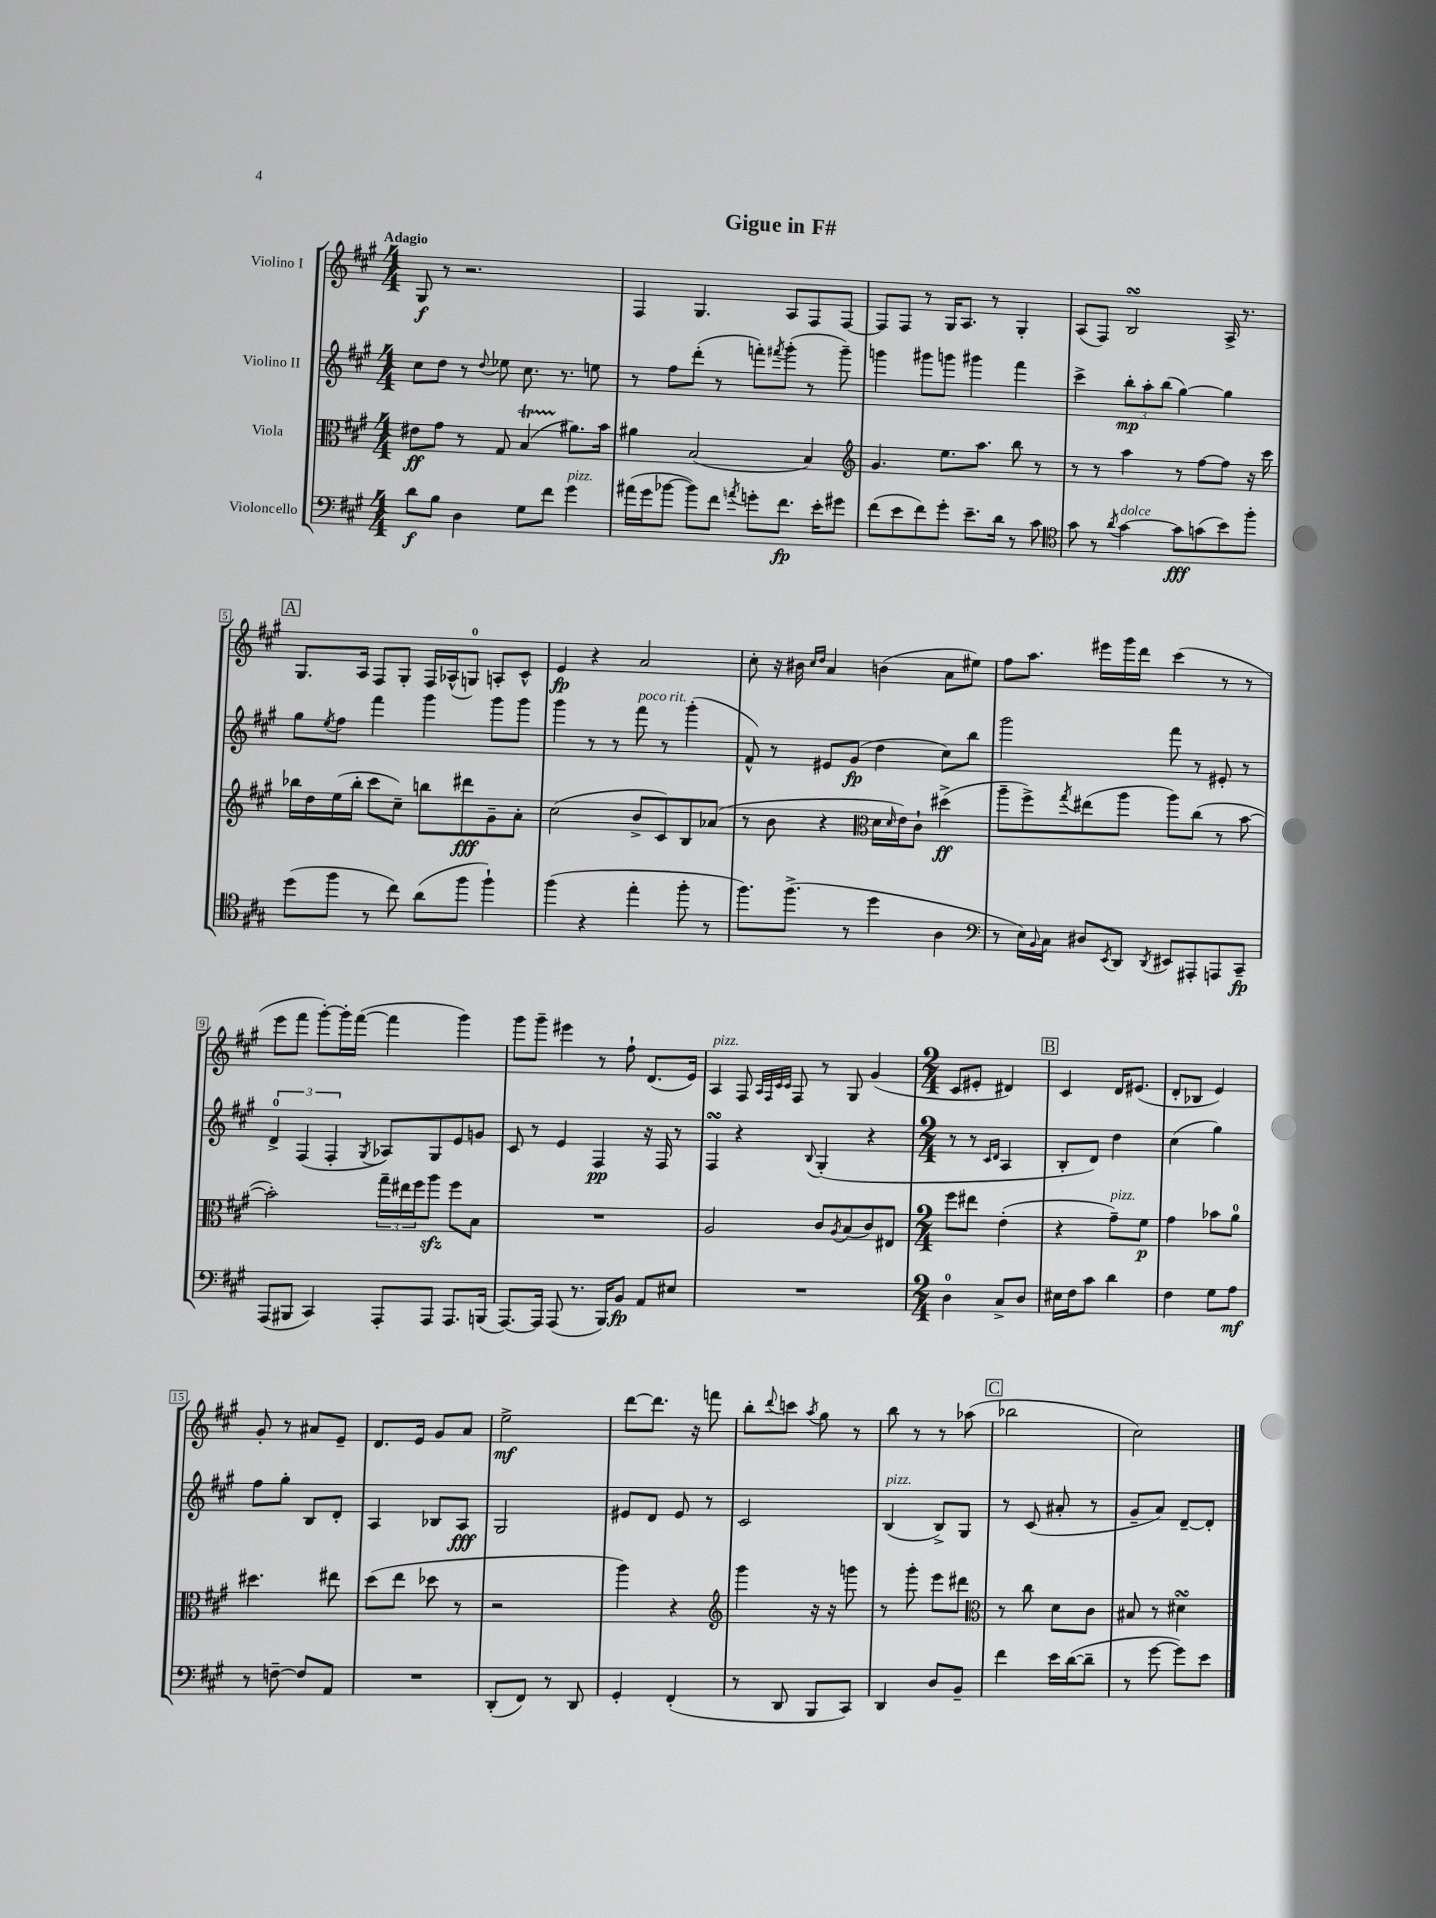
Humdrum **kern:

**kern	**dynam	**kern	**dynam	**kern	**dynam	**kern	**dynam
*part4	*part4	*part3	*part3	*part2	*part2	*part1	*part1
*staff4	*staff4	*staff3	*staff3	*staff2	*staff2	*staff1	*staff1
*I"Violoncello	*	*I"Viola	*	*I"Violino II	*	*I"Violino I	*
*clefF4	*	*clefC3	*	*clefG2	*	*clefG2	*
*k[f#c#g#]	*	*k[f#c#g#]	*	*k[f#c#g#]	*	*k[f#c#g#]	*
*M4/4	*	*M4/4	*	*M4/4	*	*M4/4	*
=1	=1	=1	=1	=1	=1	=1	=1
!	!	!	!	!	!	!LO:TX:a:B:t=Adagio	!
8d\L	f	8e#X\L	ff	8cc#\L	.	8G#/	f
8B\J	.	8g#\J	.	8dd\J	.	8r	.
4D\	.	8r	.	8r	.	2.r	.
.	.	.	.	8qqdd/	.	.	.
.	.	8G#/	.	8ee-X\	.	.	.
8G#\L	.	(4BT/	.	8.cc#\	.	.	.
8f#\J	.	.	.	.	.	.	.
.	.	.	.	8.r	.	.	.
!LO:TX:a:i:t=pizz.	!	!	!	!	!	!	!
4g#\	.	8.a#X\L)	.	.	.	.	.
.	.	.	.	8een\	.	.	.
.	.	16b\Jk	.	.	.	.	.
=2	=2	=2	=2	=2	=2	=2	=2
(16a#X\LL	.	4a#X\	.	8r	.	4F#/	.
16g#\J	.	.	.	.	.	.	.
[8b-X\J	.	.	.	8ff#\L	.	.	.
8b-\L])	.	(2B/	.	(8ddd'\J	.	4.G#/	.
8f#\J	.	.	.	8r	.	.	.
8qan/	.	.	.	.	.	.	.
8gn'\L	.	.	.	8fffn'\L)	.	.	.
.	.	.	.	8qfff#X/	.	.	.
8.f#\J	fp	.	.	(8ggg#'\J	.	8A/L	.
.	.	4B/)	.	8r	.	8F#/	.
16e'\KL	.	.	.	.	.	.	.
8g#X\J	.	.	.	8ggg#~\)	.	[8F#/J	.
=3	=3	=3	=3	=3	=3	=3	=3
*	*	*clefG2	*	*	*	*	*
(8f#\L	.	4.g#/	.	4gggn\	.	8F#/L]	.
8e\	.	.	.	.	.	8F#/J	.
8f#\)	.	.	.	8ggg#X\L	.	8r	.
8g#'\J	.	8.ee\L	.	8gggn\J	.	16G#/KL	.
.	.	.	.	.	.	8.A/J	.
8.e~\L	.	.	.	4ggg#X\	.	.	.
.	.	8.aa\J	.	.	.	.	.
.	.	.	.	.	.	8r	.
16d\Jk	.	.	.	.	.	.	.
8r	.	8bb\	.	4fff#\	.	4G#'/	.
8c#\	.	8r	.	.	.	.	.
=4	=4	=4	=4	=4	=4	=4	=4
*clefC4	*	*	*	*	*	*	*
8g#\	.	8r	.	4ccc#^\	.	(8A/L	.
8r	.	8r	.	.	.	8F#/J)	.
8qa/	.	.	.	.	.	.	.
!LO:TX:a:i:t=dolce	!	!	!	!	!	!	!
[4g#\	.	4aa\	.	12bb'\L	mp	2BsSSS/	.
.	.	.	.	12aa'\	.	.	.
.	.	.	.	(12bb\J	.	.	.
8g#\L]	fff	8r	.	[4gg#\)	.	.	.
(8gn\	.	[8ff#\L	.	.	.	.	.
8b\)	.	8ff#\J]	.	4gg#\]	.	16A^/	.
.	.	.	.	.	.	8.r	.
8ff#'\J	.	16r	.	.	.	.	.
.	.	16ccc#\	.	.	.	.	.
!!LO:LB:g=z
!!LO:REH:place=s1:t=A
=5	=5	=5	=5	=5	=5	=5	=5
(8dd\L	.	16bb-X\LL	.	8gg#\L	.	8.G#/L	.
.	.	16dd\	.	.	.	.	.
.	.	.	.	8qee/	.	.	.
8ff#\J	.	(16ee\	.	8ff#\J	.	.	.
.	.	16bb-'\JJ	.	.	.	16A/Jk	.
8r	.	8ccc#\L	.	4fff#\	.	8F#/L	.
8cc#\)	.	8cc#~\J)	.	.	.	8G#'/J	.
(8a\L	.	8bbn\L	.	4ggg#\	.	16F#/LL	.
.	.	.	.	.	.	(16A-X^^/J	.
8ff#\J	.	8ddd#X\	fff	.	.	8Gn/J)	.
4ff#`\)	.	8g#~\	.	8ggg#\L	.	8An'/L	.
.	.	8a'\J	.	8ggg#\J	.	8c#^^/J	.
=6	=6	=6	=6	=6	=6	=6	=6
(4ff#\	.	(2cc#\	.	4ggg#\	.	4e/	fp
4r	.	.	.	8r	.	4r	.
.	.	.	.	8r	.	.	.
!	!	!	!	!LO:TX:a:i:t=poco rit.	!	!	!
4ee'\	.	8b^/L	.	8fff#\	.	2a/	.
.	.	8c#/)	.	8r	.	.	.
8ff#'\	.	8B/	.	(4ggg#'\	.	.	.
8r	.	(8a-X/J	.	.	.	.	.
=7	=7	=7	=7	=7	=7	=7	=7
8.ff#\L)	.	8r	.	8f#^^/)	.	8cc#'\	.
.	.	8b\	.	8r	.	16r	.
(8.ff#^\J	.	.	.	.	.	16b#X\	.
.	.	.	.	.	.	16qqcc#/LL	.
.	.	.	.	.	.	16qqdd/JJ	.
.	.	4r	.	8e#X/L	.	4a/	.
8r	.	.	.	(8g#/J	fp	.	.
*	*	*clefC3	*	*	*	*	*
4dd\	.	16d\LL	.	4dd\	.	(4bn\	.
.	.	16qqd/	.	.	.	.	.
.	.	16e\J)	.	.	.	.	.
.	.	8c#`\J	.	.	.	.	.
4A\	.	(4dd#X^\	ff	8cc#\L)	.	8a\L	.
.	.	.	.	8bb\J	.	8ee#X\J)	.
=8	=8	=8	=8	=8	=8	=8	=8
*clefF4	*	*	*	*	*	*	*
8r	.	8aa~\L	.	2ggg#\	.	8ff#\L	.
16E\LL)	.	8ff#^\)	.	.	.	8.aa\J	.
8qqBB/	.	.	.	.	.	.	.
16C#\JJ	.	.	.	.	.	.	.
.	.	8qgg#/	.	.	.	.	.
8D#X/L	.	(8ee#X\	.	.	.	.	.
.	.	.	.	.	.	16eee#X\LL	.
8qEE/	.	.	.	.	.	.	.
8DD/J	.	8aa\J	.	.	.	16ggg#\	.
.	.	.	.	.	.	16ddd\JJ	.
8qDD/	.	.	.	.	.	.	.
8EE#X/L	.	8aa\L)	.	8fff#\	.	(4ccc#\	.
8AAA#X'/	.	(8cc#\J	.	8r	.	.	.
8AAAn/	.	8r	.	8e#X'/	.	8r	.
8CC#~/J	fp	[8b\	.	8r	.	8r	.
!!LO:LB:g=z
=9	=9	=9	=9	=9	=9	=9	=9
(8AAA/L	.	2b'\])	.	6d^/	.	8eee\L	.
8BBB#X/J	.	.	.	.	.	8fff#\J	.
.	.	.	.	(6F#/	.	.	.
4CC#/)	.	.	.	.	.	[8ggg#'\L)	.
.	.	.	.	6F#'/	.	.	.
.	.	.	.	.	.	16ggg#'\L]	.
.	.	.	.	.	.	([16fff#\JJ	.
.	.	.	.	8qG#/	.	.	.
8AAA'/L	.	24gg#~\LL	.	8A-X/L)	.	4fff#\]	.
.	.	24ee#X\	.	.	.	.	.
.	.	24ff#\J	.	.	.	.	.
8AAA/J	.	8aazz\J	.	8G#/	.	.	.
8.AAA/L	.	8ff#\L	.	8e/	.	4ggg#\)	.
.	.	8B\J	.	8gn/J	.	.	.
(16BBBn/Jk	.	.	.	.	.	.	.
=10	=10	=10	=10	=10	=10	=10	=10
[8.AAA/L)	.	1r	.	8c#/	.	8ggg#\L	.
.	.	.	.	8r	.	8ggg#~\J	.
16AAA/Jk]	.	.	.	.	.	.	.
(8AAA/	.	.	.	4e/	.	4eee#X\	.
8.r	.	.	.	.	.	.	.
.	.	.	.	4F#/	pp	8r	.
16BBB/KL)	.	.	.	.	.	.	.
8BB/J	fp	.	.	.	.	8ff#`\	.
8AA/L	.	.	.	16r	.	(8.d/L	.
.	.	.	.	16F#/	.	.	.
8E#X/J	.	.	.	8r	.	.	.
.	.	.	.	.	.	16e/Jk)	.
=11	=11	=11	=11	=11	=11	=11	=11
!	!	!	!	!	!	!LO:TX:a:i:t=pizz.	!
1r	.	2A/	.	4F#sSSS/	.	4A/	.
.	.	.	.	4r	.	8F#/	.
.	.	.	.	.	.	32qqA/LLL	.
.	.	.	.	.	.	32qqF#/	.
.	.	.	.	.	.	32qqc#/	.
.	.	.	.	.	.	32qqc#/JJJ	.
.	.	.	.	.	.	8F#/	.
.	.	.	.	8qqB/	.	.	.
.	.	8c#/L	.	(4G#'/	.	8r	.
.	.	8qA/	.	.	.	.	.
.	.	(8B/	.	.	.	8G#/	.
.	.	8c#/)	.	4r	.	(4g#/	.
.	.	8E#X/J	.	.	.	.	.
=12	=12	=12	=12	=12	=12	=12	=12
*M2/4	*	*M2/4	*	*M2/4	*	*M2/4	*
4D\	.	8ff#\L	.	8r	.	8c#/L	.
.	.	8ee#X\J	.	8r	.	8e#X'/J	.
.	.	.	.	16qqc#/LL	.	.	.
.	.	.	.	16qqd/JJ	.	.	.
8C#^/L	.	(4e'\	.	4A/	.	4d#X/)	.
8D/J	.	.	.	.	.	.	.
!!LO:REH:place=s1:t=B
=13	=13	=13	=13	=13	=13	=13	=13
16E#X\LL	.	4r	.	8B'/L	.	4c#/	.
16F#\J	.	.	.	.	.	.	.
8c#\J	.	.	.	8d/J)	.	.	.
!	!	!LO:TX:a:i:t=pizz.	!	!	!	!	!
4d\	.	8g#~\L)	.	4dd\	.	16d/KL	.
.	.	.	.	.	.	(8.e#X/J	.
.	.	8f#\J	p	.	.	.	.
=14	=14	=14	=14	=14	=14	=14	=14
4F#\	.	4g#\	.	(4cc#\	.	8d'/L	.
.	.	.	.	.	.	8B-X/J	.
8G#\L	.	8b-X\L	.	4gg#\)	.	4e/)	.
8A\J	mf	8a\J	.	.	.	.	.
!!LO:LB:g=z
=15	=15	=15	=15	=15	=15	=15	=15
8r	.	4.dd#X\	.	8ff#\L	.	8g#'/	.
[8Fn~\	.	.	.	8gg#'\J	.	8r	.
8F/L]	.	.	.	8B/L	.	8a#X/L	.
8AA/J	.	8ee#X\	.	8d'/J	.	8e~/J	.
=16	=16	=16	=16	=16	=16	=16	=16
2r	.	(8dd\L	.	4A/	.	8.d/L	.
.	.	8ee\J	.	.	.	.	.
.	.	.	.	.	.	16e/Jk	.
.	.	8dd-X\	.	8B-X/L	.	8g#/L	.
.	.	8r	.	8A/J	fff	8a/J	.
=17	=17	=17	=17	=17	=17	=17	=17
(8DD'/L	.	2r	.	2G#/	.	2ee^\	mf
8FF#/J)	.	.	.	.	.	.	.
8r	.	.	.	.	.	.	.
8DD/	.	.	.	.	.	.	.
=18	=18	=18	=18	=18	=18	=18	=18
4GG#'/	.	4aa\)	.	8e#X/L	.	[8ddd\L	.
.	.	.	.	8d/J	.	8.ddd\J]	.
(4FF#'/	.	4r	.	8e#/	.	.	.
.	.	.	.	.	.	16r	.
.	.	.	.	8r	.	8fffn\	.
=19	=19	=19	=19	=19	=19	=19	=19
*	*	*clefG2	*	*	*	*	*
8r	.	4ggg#\	.	2c#/	.	8bb'\L	.
.	.	.	.	.	.	8qqddd/	.
8DD/	.	.	.	.	.	8cccn\J	.
.	.	.	.	.	.	8qaa/	.
8BBB/L	.	16r	.	.	.	8gg#\	.
.	.	16r	.	.	.	.	.
8CC#/J)	.	8gggn\	.	.	.	8r	.
=20	=20	=20	=20	=20	=20	=20	=20
!	!	!	!	!LO:TX:a:i:t=pizz.	!	!	!
4DD/	.	8r	.	(4B/	.	8bb\	.
.	.	8ggg#'\	.	.	.	8r	.
8D/L	.	8eee\L	.	8B^/L)	.	8r	.
8BB~/J	.	8ddd#X\J	.	8G#/J	.	(8aa-X\	.
!!LO:REH:place=s1:t=C
=21	=21	=21	=21	=21	=21	=21	=21
*	*	*clefC3	*	*	*	*	*
4f#\	.	8r	.	8r	.	2bb-X\	.
.	.	8cc#\	.	(8c#/	.	.	.
16e\LL	.	8d\L	.	8a#X'/	.	.	.
([16d\J	.	.	.	.	.	.	.
8d~\J]	.	8c#\J	.	8r	.	.	.
=22	=22	=22	=22	=22	=22	=22	=22
8r	.	8B#X/	.	8g#~/L	.	2cc#\)	.
[8g#\	.	8r	.	8a/J)	.	.	.
8g#\L])	.	4d#XsSsS\	.	[8d~/L	.	.	.
8e\J	.	.	.	8d'/J]	.	.	.
==	==	==	==	==	==	==	==
*-	*-	*-	*-	*-	*-	*-	*-
